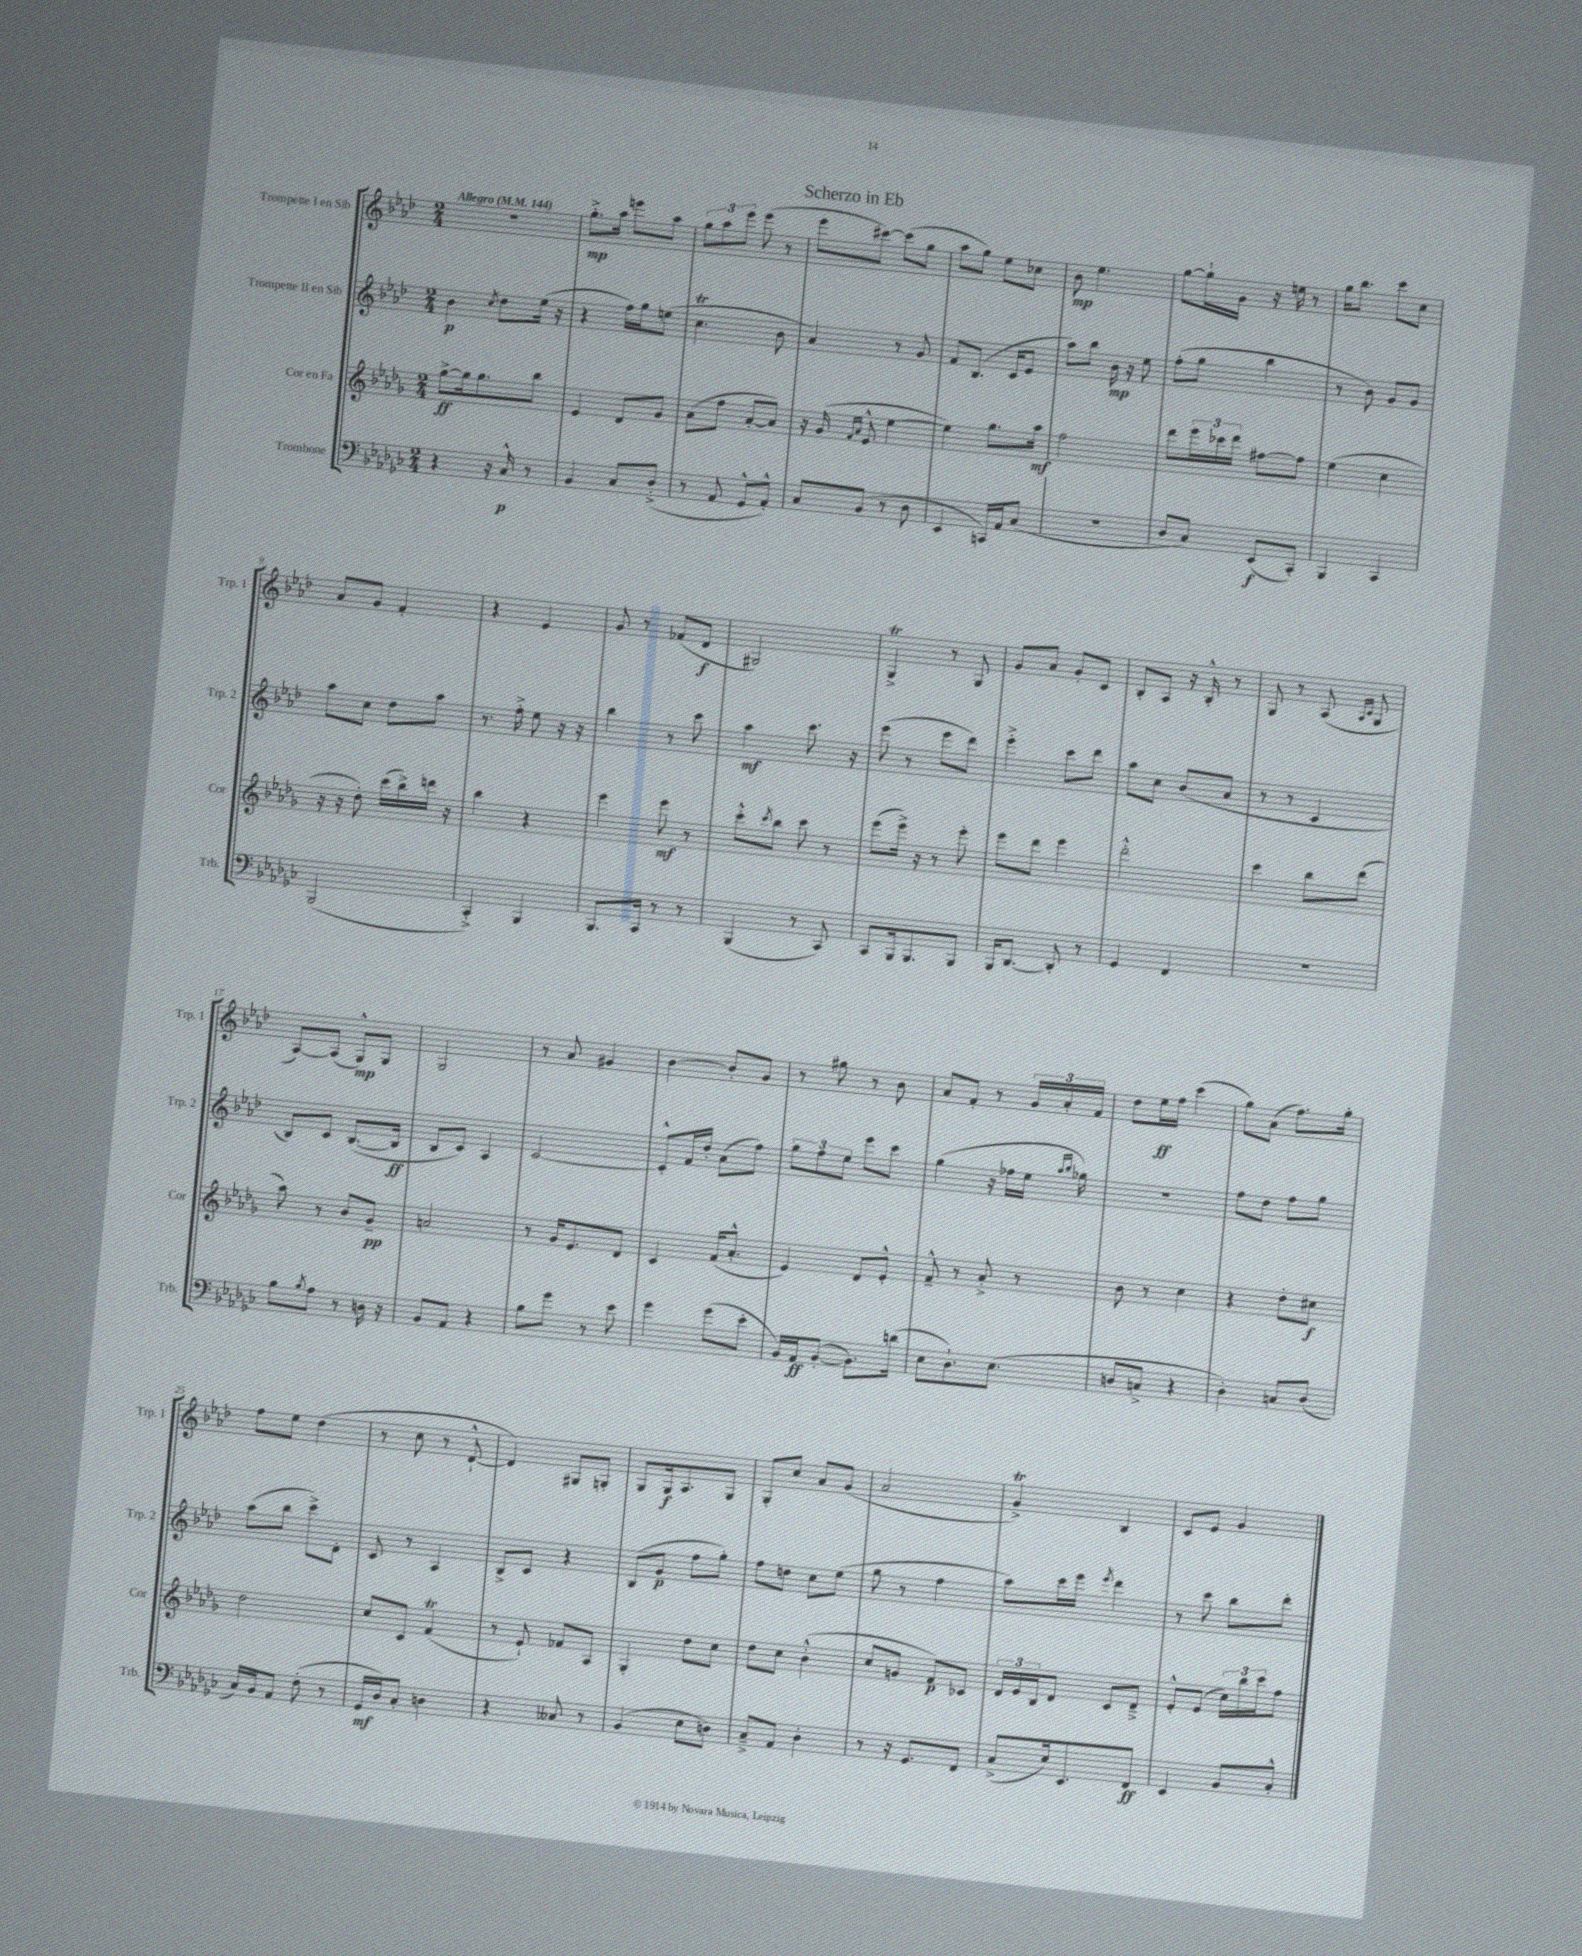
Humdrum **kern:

**kern	**kern	**kern	**kern
*staff4	*staff3	*staff2	*staff1
*clefF4	*clefG2	*clefG2	*clefG2
*k[b-e-a-d-g-c-]	*k[b-e-a-d-g-]	*k[b-e-a-d-]	*k[b-e-a-d-]
*M2/4	*M2/4	*M2/4	*M2/4
*MM144	*MM144	*MM144	*MM144
4r	[8gg-^	4b-	2r
.	16gg-]	.	.
.	8.gg-	.	.
.	.	8qcc	.
16r	.	8dd-	.
16C-^^	.	.	.
8r	8bb-	(16ee-	.
.	.	16r	.
=	=	=	=
4BB-	4e-	4r	8.gg'^
.	.	.	16aa-
8C-	8d-	16ff)	8eee
.	.	16gg	.
(8D-'^	8g-	(8ee	8aa-
=	=	=	=
8r	(8a-	4.cc	12gg
.	.	.	12aa-
8AA-	8ff	.	.
.	.	.	12eee-
8GG-^^	[8a-'	.	(8eee-
8AA-'^^)	8a-])	8b-	8r
=	=	=	=
8C-	16r	4a-)	8eee-
.	(16g-	.	.
.	16qqf	.	.
.	16qqa-	.	.
(8BB-	8e-^^	.	[8ccc#)
8r	[4ee-	8r	(8ccc#]
8D-	.	8g	8gg
=	=	=	=
4EE-	4ee-])	8f	8aa-
.	.	(8.B-	8gg)
16CC)	8.gg-	.	8ee-
16AA-	.	16c	.
(8C-	.	8e-	8cc-
.	16aa-	.	.
=	=	=	=
2r	2ff	8aa-)	8b-
.	.	8bb-	4.ee-
.	.	16b-	.
.	.	16r	.
.	.	8ee-	.
=	=	=	=
8D-	8ddd-	(8ff'	[8gg
8C-)	24eee-	8gg	16gg`]
.	24ccc-	.	.
.	.	.	16g
.	24ddd-	.	.
(8EE-	[8ff#	4bb-	16r
.	.	.	16ee
8CC-')	8ff#]	.	8r
=	=	=	=
4BBB-	(4ee-	8r	16gg
.	.	.	8.bb-
.	.	8b-)	.
4CC-	4cc	8g	8ccc
.	.	8g	8cc
=	=	=	=
(2BBB-	16r	8aa-	8a-
.	16r	.	.
.	8dd-')	8cc	8g
.	(16ccc	8dd-	4f'
.	16bb-^)	.	.
.	16ddd	8aa-	.
.	16r	.	.
=	=	=	=
4CC-'^)	4bb-	8.r	4r
.	.	16ff'^	.
4BBB-	4r	8ee-	4e-
.	.	16r	.
.	.	16r	.
=	=	=	=
8.BBB-	4eee-	4bb-	8g
.	.	.	8r
16CC-	.	.	.
8r	8eee-	8r	(8f-
8r	8r	8ccc	8d-
=	=	=	=
(4BBB-	8ccc'^^	4aa-	2G#)
.	8qccc	.	.
.	8bb-	.	.
8r	8ccc	8.ccc	.
8CC-)	8r	.	.
.	.	16r	.
=	=	=	=
8CC-	(8eee-	(8eee-	4G^
16BBB-	16eee-^)	8r	.
8.BBB-	16r	.	.
.	8r	8eee-	8r
8BBB-	8eee-'	8ddd-)	8G
=	=	=	=
16BBB-	8eee-	4eee-'^	8g
[8.DD-	.	.	.
.	8ddd-	.	8a-
8DD-']	4eee-	8ccc	8g'
8r	.	8ddd-	8c
=	=	=	=
4GG-	2ddd-'^^	8aa-	8B-'
.	.	8cc	8A-
4FF	.	(8b-	16r
.	.	.	16B-'^^
.	.	8a-	8r
=	=	=	=
2r	4ccc	8r	8G
.	.	8r	8r
.	8bb-	4c	(8A-
.	.	.	16qqA-
.	.	.	16qqc
.	(8ddd-	.	8G
=	=	=	=
8B-	8aa-)	8B-)	[8A-)
8qB-	.	.	.
8A-	8r	8c	(8A-]
8r	8b-	([8.B-	8G^^)
16D	8g-~	.	8G
16r	.	16B-]	.
=	=	=	=
8BB-	2a	8B-	2G
8AA-	.	8c)	.
4r	.	4A-	.
=	=	=	=
8B-	8r	[2c	8r
8g-	16g-	.	8a-
.	8.e-	.	.
8r	.	.	4g#
8e-	8d-	.	.
=	=	=	=
4g-	4c	8c'^^]	[4b-
.	.	16f	.
.	.	16dd-'	.
(8g-	(16f	(8a-	8b-']
.	8.a-'^^	.	.
8e-'	.	8ff)	8g
=	=	=	=
16BB-)	4e-)	12gg	8r
16AA-	.	.	.
.	.	12ff	.
([8BB-'	.	.	8gg#
.	.	12ee-	.
8.BB-])	8d-	8eee-	8r
.	8e-'^^	8ccc	8b-
(16d	.	.	.
=	=	=	=
8E-	8f~^^	(4gg	8a-
8.D-`)	8r	.	8f'
.	8a-'^	16r	8r
(8.E-	.	16ff-	.
.	8r	16ee-	24g
.	.	.	24a-'
.	.	16qqaa-	.
.	.	16qqbb-	.
.	.	16gg-)	.
.	.	.	24f
=	=	=	=
8D	8b-	2r	8dd-
8C^	8r	.	16ee-
.	.	.	16ff
4r	4cc	.	(4ccc
=	=	=	=
4D-')	4r	8ff	8gg)
.	.	8dd-	(8a-
8C	8dd-'	8ff	8.ff)
(8D-	8cc#	8gg	.
.	.	.	16gg'
=	=	=	=
16C-)	2dd-	(8aa-	8ff
16BB-	.	.	.
8AA-	.	8bb-	8ee-
(8F'	.	8ccc^)	(4dd-
8r	.	8d-'	.
=	=	=	=
16GG-	8cc	8c	8r
16D-)	.	.	.
8C-'	8c	8r	8cc
4D	(4f	4A-	8r
.	.	.	[8d-`^^
=	=	=	=
4r	8r	8B-^	4d-])
.	8e-`)	8c	.
8C--	8f-	4r	8G#
8r	8A-	.	8G'
=	=	=	=
(4BB-	4G-'	(8B-	8G
.	.	8g	16G
.	.	.	8.A-
8E-	8dd-	8ff	.
8D)	8cc	8gg')	8G
=	=	=	=
8C-~^	8dd-	8ff	8G'
8AA-	8cc	8dd	8cc
4D-'	(4b-'^^	8cc	8a-
.	.	(8ee-	(8g
=	=	=	=
8r	8cc	8gg	2a-
16r	8g	8r	.
8.GG-	.	.	.
.	8f)	4ff	.
8FF	8c-	.	.
=	=	=	=
(8C-^	24d-	8aa-)	4g^)
.	24e-	.	.
.	24B-	.	.
16E-)	8d-	16ccc	.
8.EE-	.	16eee-	.
.	.	8qeee-	.
.	8c	4ddd-	4B-
8FF	8d-~^	.	.
=	=	=	=
4EE-	8e-'^^	8r	8c
.	(8e-	8ccc	8e-
8BB-	24cc)	8bb-	4g
.	24bb-	.	.
.	24ccc	.	.
8C-'^^	8ff	8ddd-'	.
==	==	==	==
*-	*-	*-	*-
